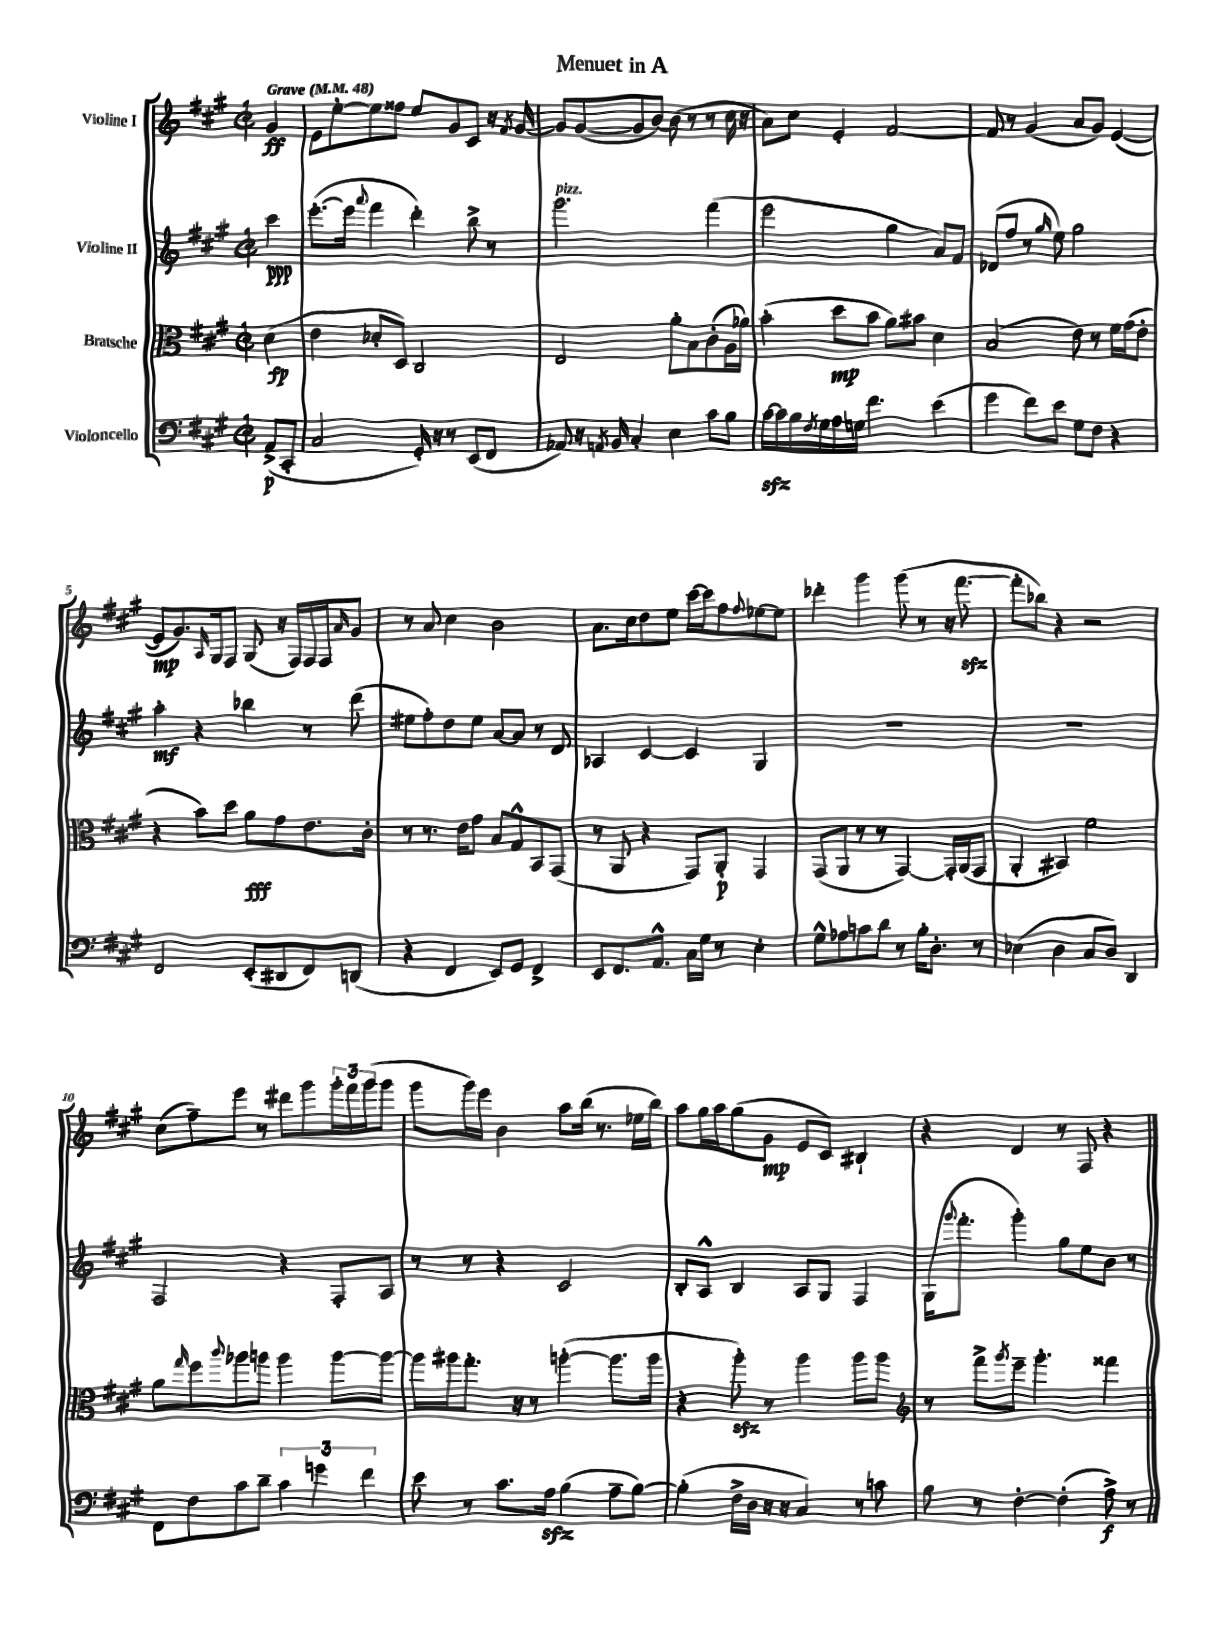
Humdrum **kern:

**kern	**kern	**kern	**kern
*staff4	*staff3	*staff2	*staff1
*clefF4	*clefC3	*clefG2	*clefG2
*k[f#c#g#]	*k[f#c#g#]	*k[f#c#g#]	*k[f#c#g#]
*M2/2	*M2/2	*M2/2	*M2/2
*met(c|)	*met(c|)	*met(c|)	*met(c|)
*MM48	*MM48	*MM48	*MM48
(8AA^/L	(4d\	4ccc#\	4g#/
8CC#'/J	.	.	.
=	=	=	=
2C#/	4e\	([8.eee'\L	8e\L
.	.	.	[8ee'\
.	.	16eee\]Jk	.
.	.	8qqaaa/	.
.	8d-'/L	4fff#\	8ee\]
.	8D/J)	.	8ff##\J
16GG#'/)	2C#/	4ddd'\)	8ee/L
16r	.	.	.
8r	.	.	8g#/
(8EE/L	.	8bb^\	8c#/J
8FF#/J	.	8r	16r
.	.	.	8qf#/
.	.	.	[16g#/
=	=	=	=
8AA-/)	2E/	2.ggg#\	8g#/]L
16r	.	.	([8g#/
8qAA/	.	.	.
16BB/	.	.	.
4C#'/	.	.	8g#/]
.	.	.	[8b/J)
4E\	8a'\L	.	(8b\]
.	8B\	.	8r
8c#\L	(8c#'\	(4fff#\	8r
8B\J	16A\L	.	16cc#\
.	16a-\JJ)	.	16r
=	=	=	=
[16c#\LL	(4b'\	2eee\	8a\L)
16c#\]	.	.	.
16B\	.	.	8cc#\J
8qF#/	.	.	.
16G#\	.	.	.
16A\	8dd\L	.	4e'/
16G\JJ	.	.	.
4.f#\	8b\J	.	.
.	8a\L)	4gg#\	[2f#/
.	8b#\J	.	.
(4e\	4d\	8a/L)	.
.	.	8f#/J	.
=	=	=	=
4g#\	(2B/	(8d-/L	8f#/]
.	.	8ff#/J	8r
8f#\L)	.	8r	(4g#/
.	.	16qqgg#/	.
8e\J	.	8ee\)	.
8G#\L	8e\)	2gg#\	8a/L
8F#\J	8r	.	8g#/J)
4r	16f#\LL	.	([4e/
.	(16g#\J	.	.
.	8e'\J	.	.
=	=	=	=
2FF#/	4r	4aa'\	8e/]L
.	.	.	8.g#/)
.	8b\L)	4r	.
.	.	.	16qqA/
.	.	.	16G#/k
.	8dd\J	.	8F#/J
(8EE'/L	8a\L	4bb-\	(8G#/
8DD#/	8g#\	.	16r
.	.	.	16F#/LL)
8FF#/)	8.e\	8r	16F#/
.	.	.	16F#/J
.	.	.	16qqa/
(8DD/J	.	(8ddd\	8g#/J
.	16c#'\Jk	.	.
=	=	=	=
4r	8r	8ee#\L	8r
.	8.r	8ff#'\)	8a/
4FF#/	.	8dd\	4cc#\
.	16e\LK	.	.
.	8g#\J	8ee#\J	.
8EE/L)	8B/L	[8a/L	2b\
8GG#/J	8G#^^/	8a/]J	.
4FF#^/	8BB/	8r	.
.	(8GG#/J	8d/	.
=	=	=	=
8EE/L	8r	4A-/	8.a\L
8.FF#/	8AA/	.	.
.	.	.	16cc#\k
.	4r	[4c#/	8dd\
8.AA^^/J	.	.	.
.	.	.	8ee\J
16C#\LL	8GG#/L)	4c#/]	[16ccc#\LL
16G#\JJ	.	.	16ccc#\]J
8r	8AA'/J	.	8ff#\
.	.	.	8qqff#/
4E'\	4GG#/	4G#/	[8ee-\
.	.	.	8ee-\]J
=	=	=	=
8G#^^\L	(8GG#/L	1r	4ddd-'\
8A-\	8AA/J	.	.
8c\	8r	.	4ggg#\
8d\J	8r	.	.
8r	[4GG#/)	.	(8ggg#\
16B'\LK	.	.	8r
8.D'\J	.	.	.
.	16GG#'/]LL	.	16r
.	(16AA/J	.	[8.fff#\
8r	8GG#/J	.	.
=	=	=	=
(4E-\	4AA'/	1r	8fff#'\]L
.	.	.	8bb-\J)
4D\	4BB#/)	.	4r
8C#/L	2f#\	.	2r
8D/J)	.	.	.
4DD/	.	.	.
=	=	=	=
8FF#\L	8a\L	2F#/	(8cc#\L
.	16qqgg#/	.	.
8F#\	8ff#\	.	8ff#~\)
.	8qqccc#/	.	.
8c#\	8aa-\	.	8eee\J
8d~\J	8aa\J	.	8r
6c#\	4aa\	4r	8ddd#\L
.	.	.	8ggg#\
6g\	.	.	.
.	[8aa\L	8F#'/L	24ggg#'\L
.	.	.	24fff#\
6f#\	.	.	(24ggg#\J
.	8aa\_J	8A/J	8ggg#\J
=	=	=	=
8e\	16aa\]LL	8r	8ggg#\L
.	16aa#\J	.	.
8r	8.gg#'\J	8r	16ggg#\L)
.	.	.	16eee\JJ
8.c#\L	.	4r	4b\
.	16r	.	.
.	8r	.	.
16A\Jk	.	.	.
(4B\	([4aa'\	2c#/	8aa\L
.	.	.	(16bb\Jk
.	.	.	8.r
8A~\L	8.aa\]L	.	.
[8B\J)	.	.	16ee-\LL
.	16aa\Jk	.	16bb\JJ)
=	=	=	=
(4B'\]	4r	8B'/L	8aa\L
.	.	8A^^/J	16gg#\L
.	.	.	16aa\J
16F#^\LL	8aa'\)	4B/	(8gg#\
16D\JJ	.	.	.
16r	8r	.	8g#\J
16r	.	.	.
4C#/)	4aa\	8A/L	8e/L
.	.	8G#/J	8c#/J)
8r	8aa\L	4F#/	4B#`/
8c\	8aa\J	.	.
=	=	=	=
*	*clefG2	*	*
8B\	8r	(16G#\LK	4r
.	.	8qqggg#/	.
.	.	8.fff#'\J	.
8r	8fff#^\L	.	.
.	8qggg#/	.	.
[4F#'\	8eee~\J	4ggg#'\)	4d/
.	4.ggg#'\	.	.
(4F#'\]	.	8gg#\L	8r
.	.	8ee\	8F#/
8A^\)	4fff##\	8b\J	4r
8r	.	8r	.
==	==	==	==
*-	*-	*-	*-
